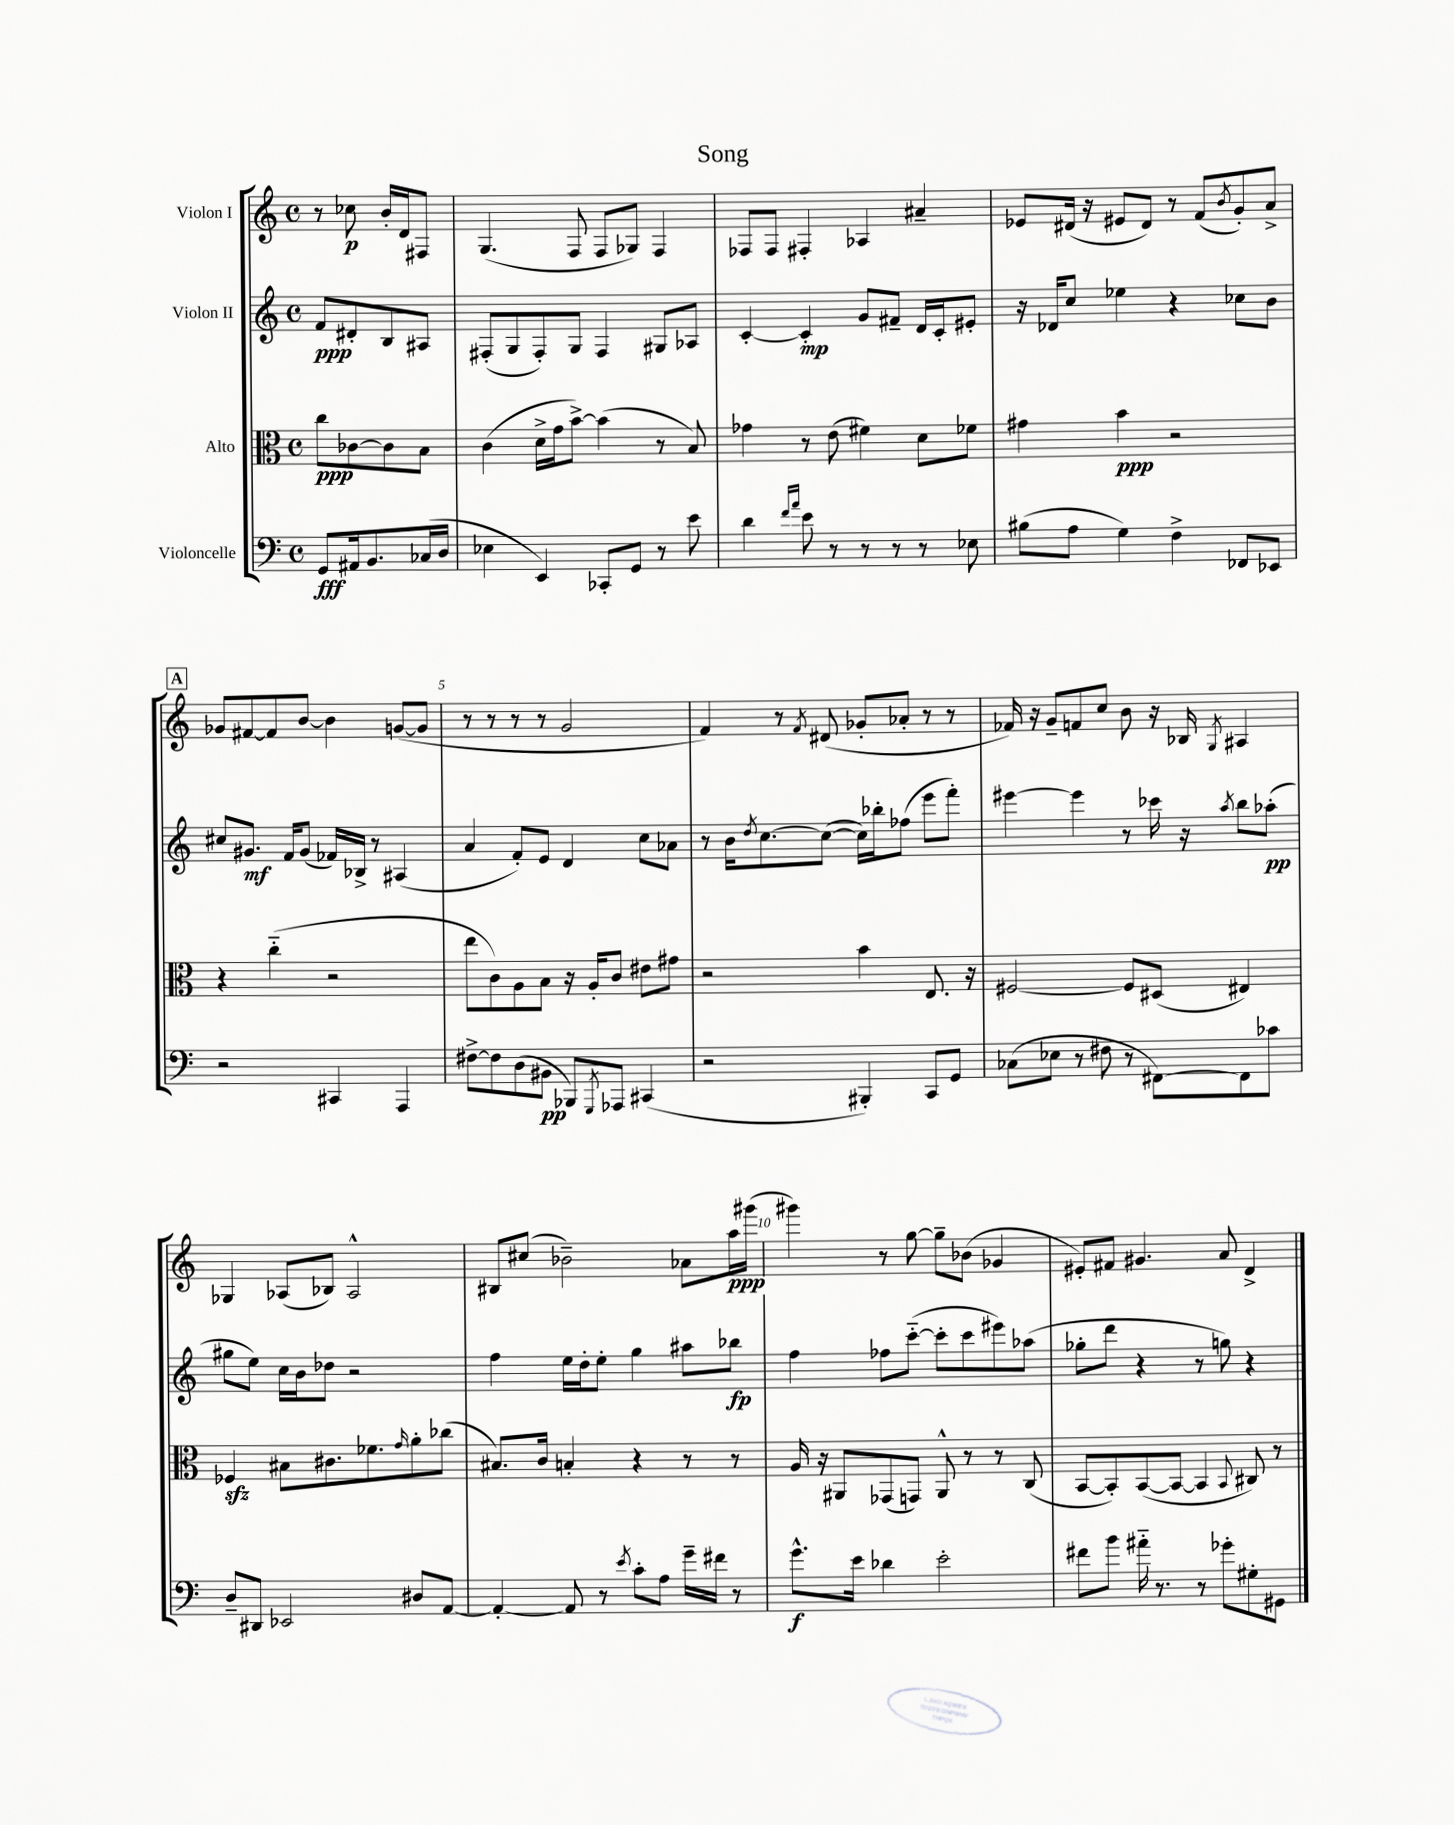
\header { title = "Song" }
<<
\new StaffGroup <<
\new Staff = "s0" \with { instrumentName = "Violon I" } {
    \clef treble \key c \major \defaultTimeSignature \time 4/4 \partial 2
    r8 ces''8\p b'16-. d'16 fis8 |
    g4.( f8 f8 ges8) f4 |
    fes8 fes8 fis4-. aes4 ais'4-- |
    ees'8 dis'16( r16 eis'8 dis'8) r8 f'8( \acciaccatura { b'8 } g'8-.) a'8-> |
    \mark \markup { \box "A" } ges'8 fis'8~ fis'8 b'8~ b'4 g'8~( g'8 |
    r8 r8 r8 r8 g'2 |
    f'4) r8 \acciaccatura { f'8 } dis'8( ges'8-. aes'8-. r8 r8 |
    fes'16) r16 g'8-- f'8 c''8 b'8 r16 bes16 \acciaccatura { g8 } ais4 |
    ges4 aes8( bes8) aes2-^ |
    bis8 cis''8( bes'2--) aes'8 a''16\ppp gis'''16( |
    gis'''4) r8 g''8~ g''8-- bes'8( ges'4 |
    eis'8-.) fis'8 gis'4. a'8 d'4-> \bar "|." |
}
\new Staff = "s1" \with { instrumentName = "Violon II" } {
    \clef treble \key c \major \defaultTimeSignature \time 4/4 \partial 2
    f'8\ppp dis'8-. b8 ais8 |
    fis8-.( g8 fis8-.) g8 fis4 gis8 aes8 |
    c'4~-. c'4-.\mp g'8 fis'8-- d'16 c'16-. eis'8-. |
    r16 des'16 c''8 ees''4 r4 ces''8 b'8 |
    \mark \markup { \box "A" } cis''8 gis'8.\mf f'16 gis'8( fes'16) bes16-> r8 ais4( |
    a'4 f'8-.) e'8 d'4 c''8 aes'8 |
    r8 b'16 \acciaccatura { d''8 } c''8.~ c''8~( c''16) bes''16-. fes''8( e'''8 f'''8-.) |
    eis'''4~ eis'''4 r8 ces'''16 r16 \acciaccatura { a''8 } b''8 aes''8-.\pp( |
    gis''8 e''8) c''16 b'16 des''8 r2 |
    f''4 e''16 d''16-. e''8-. g''4 ais''8 bes''8\fp |
    f''4 fes''8 c'''8~-_( c'''8-. c'''8 eis'''8) aes''8( |
    ges''8-. d'''8 r4 r8 g''8) r4 \bar "|." |
}
\new Staff = "s2" \with { instrumentName = "Alto" } {
    \clef alto \key c \major \defaultTimeSignature \time 4/4 \partial 2
    c''8\ppp ces'8~ ces'8 b8 |
    c'4( d'16-> g'16 b'8~->) b'4( r8 b8) |
    ges'4 r8 e'8( fis'4) d'8 fes'8 |
    gis'4 b'4\ppp r2 |
    \mark \markup { \box "A" } r4 c''4-_( r2 |
    e''8 c'8) a8 b8 r16 a16-. c'8 eis'8 gis'8 |
    r2 b'4 e8. r16 |
    fis2~ fis8 dis8( eis4) |
    fes4\sfz bis8 cis'8. fes'8. \grace { g'16 } a'8-. ces''8( |
    bis8.) c'16 b4-. r4 r8 r8 |
    a16 r16 ais,8 ges,8( g,8) ais,8-^ r8 r8 c8( |
    b,8~ b,8-.) b,8~( b,8~ b,4 \appoggiatura { b,8 } cis8) r8 \bar "|." |
}
\new Staff = "s3" \with { instrumentName = "Violoncelle" } {
    \clef bass \key c \major \defaultTimeSignature \time 4/4 \partial 2
    g,8\fff ais,16 b,8. ces16( d16 |
    ees4 e,4) ces,8-. g,8 r8 e'8 |
    d'4 \grace { f'16 a'16 } e'8 r8 r8 r8 r8 ees8 |
    bis8( a8 g4) f4-> fes,8 ees,8 |
    \mark \markup { \box "A" } r2 cis,4 a,,4 |
    fis8~-> fis8 d8( bis,8\pp bes,,8) \acciaccatura { g,,8 } aes,,8 cis,4( |
    r2 bis,,4-.) c,8 g,8 |
    ces8( ees8 r8 fis8 r8 fis,8~) fis,8 ces'8 |
    d8-- dis,8 ees,2 dis8 a,8~ |
    a,4~-. a,8 r8 \acciaccatura { e'8 } c'8-. a8 g'16-- fis'16 r8 |
    g'8.-^\f e'16 des'4 e'2-. |
    fis'8 b'8 ais'16-_ r8. r8 ges'8-. gis8-. gis,8 \bar "|." |
}
>>
>>
\layout { \context { \Score \override BarNumber.break-visibility = ##(#f #t #t) barNumberVisibility = #(every-nth-bar-number-visible 5) } }
